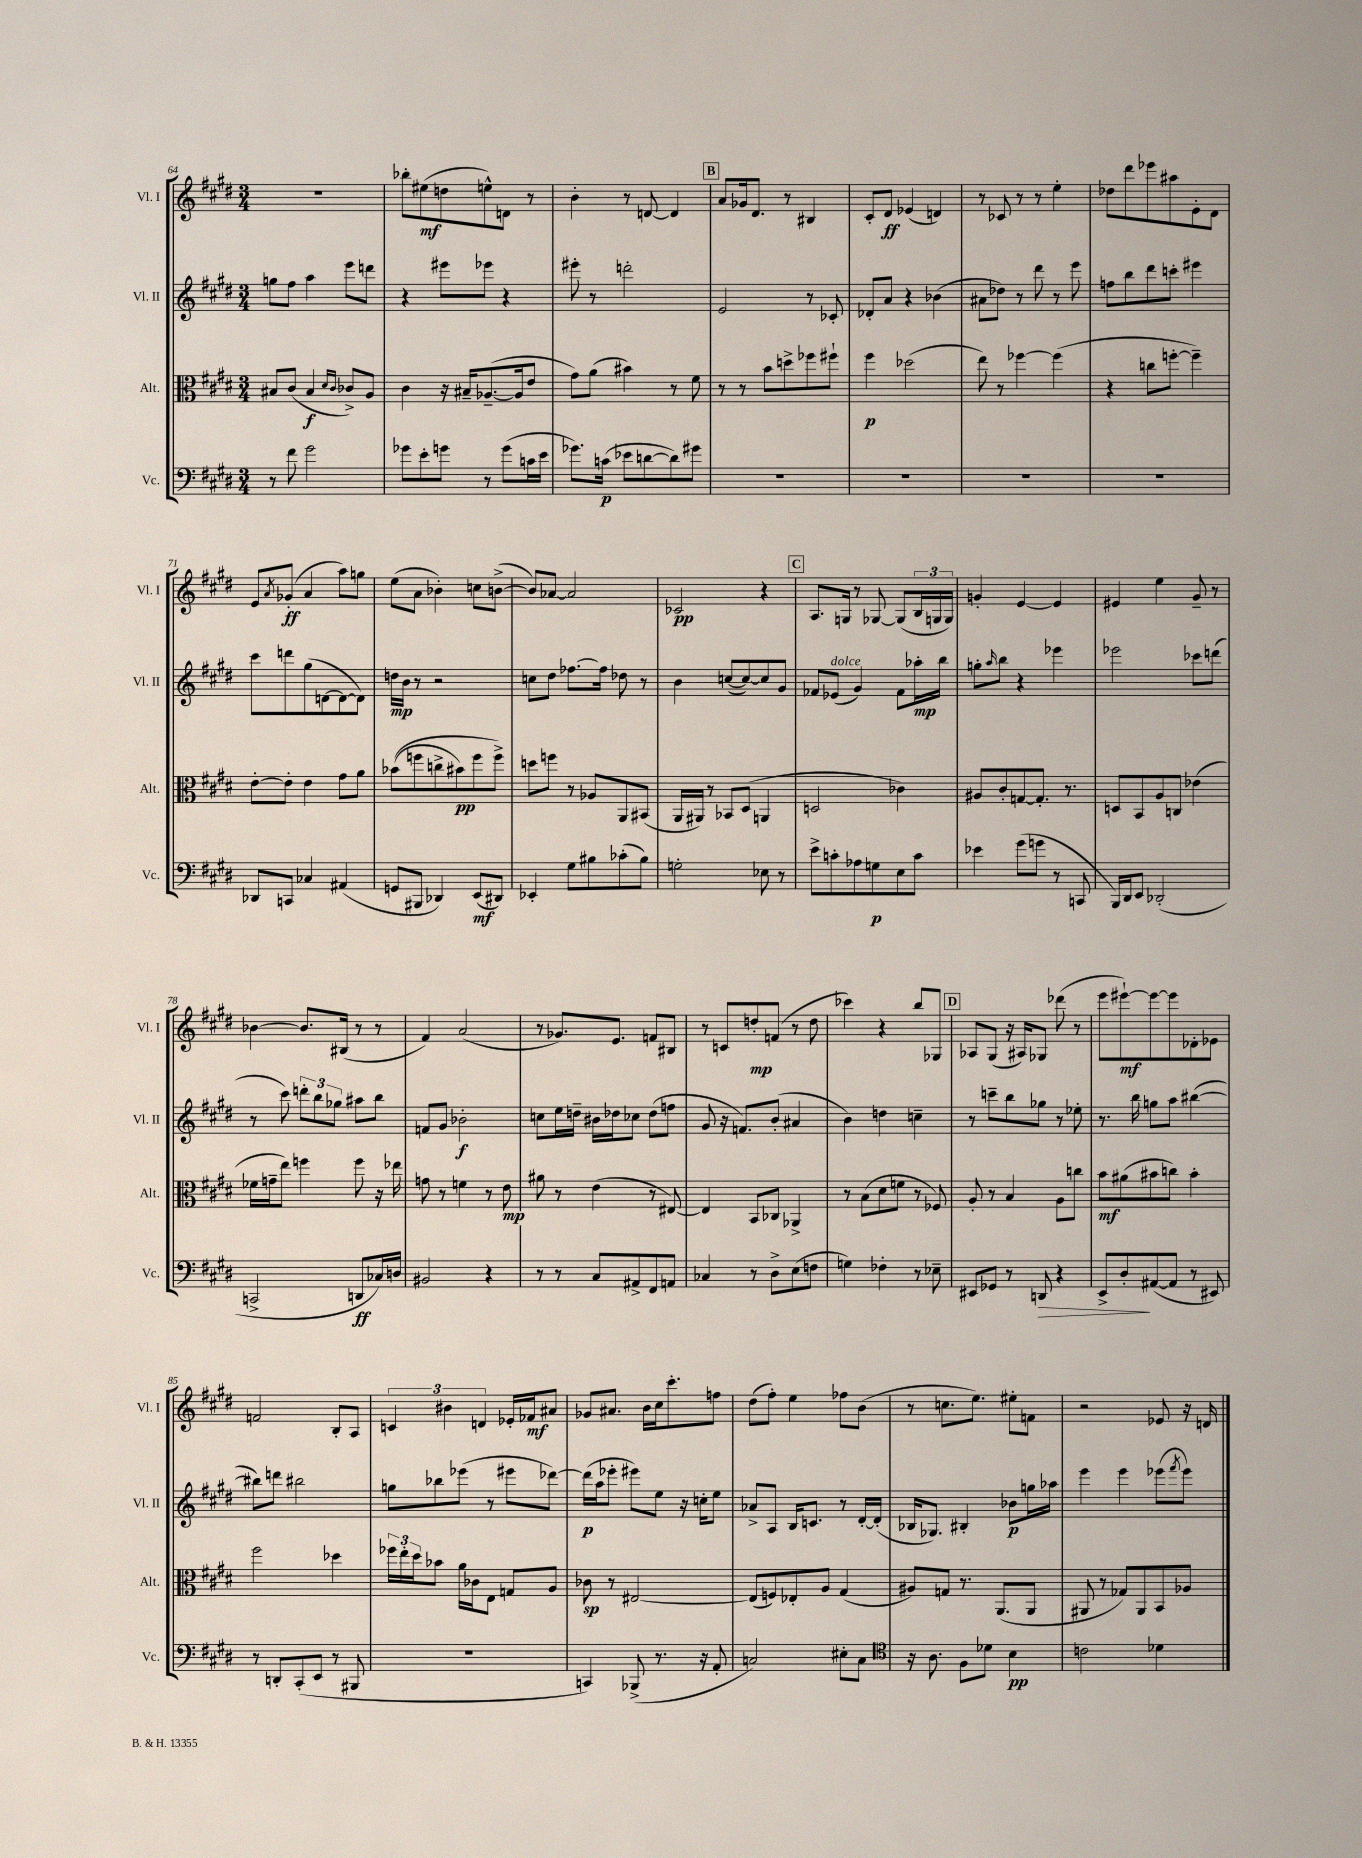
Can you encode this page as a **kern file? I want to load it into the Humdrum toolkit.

**kern	**dynam	**kern	**dynam	**kern	**dynam	**kern	**dynam
*part4	*part4	*part3	*part3	*part2	*part2	*part1	*part1
*staff4	*staff4	*staff3	*staff3	*staff2	*staff2	*staff1	*staff1
*I"Vc.	*	*I"Alt.	*	*I"Vl. II	*	*I"Vl. I	*
*I'Vc.	*	*I'Alt.	*	*I'Vl. II	*	*I'Vl. I	*
*clefF4	*	*clefC3	*	*clefG2	*	*clefG2	*
*k[f#c#g#d#]	*	*k[f#c#g#d#]	*	*k[f#c#g#d#]	*	*k[f#c#g#d#]	*
*M3/4	*	*M3/4	*	*M3/4	*	*M3/4	*
=64	=64	=64	=64	=64	=64	=64	=64
8r	.	8B#X/L	.	8ggn\L	.	2.r	.
8f#\	.	(8c#/J	.	8ff#\J	.	.	.
2g#\	.	4B#/	f	4aa\	.	.	.
.	.	16qqd#/LL	.	.	.	.	.
.	.	16qqc#/JJ	.	.	.	.	.
.	.	8c-X^/L)	.	8eee\L	.	.	.
.	.	8A/J	.	8dddn\J	.	.	.
=65	=65	=65	=65	=65	=65	=65	=65
8g-X\L	.	4c#\	.	4r	.	8bb-X'\L	.
8e'\	.	.	.	.	.	(8ee#X\	mf
8gn\J	.	16r	.	8eee#X\L	.	8ddn\	.
.	.	16B#X~/KL	.	.	.	.	.
8r	.	([8.A-X~/	.	8eee-X\J	.	8een^^\)	.
(8g\L	.	.	.	4r	.	8dn\J	.
.	.	16A-/k]	.	.	.	.	.
16cn\L	.	8e/J	.	.	.	8r	.
16e\JJ	.	.	.	.	.	.	.
=66	=66	=66	=66	=66	=66	=66	=66
8.g-X\L)	.	8g#\L)	.	8eee#X'\	.	4b'\	.
.	.	(8a\J	.	8r	.	.	.
(16cn\Jk	p	.	.	.	.	.	.
8e-X\L	.	4b#X\)	.	2dddn'\	.	8r	.
[8dn\	.	.	.	.	.	[8dn/	.
8d\])	.	8r	.	.	.	4d/]	.
8g#X\J	.	8f#\	.	.	.	.	.
!!LO:REH:place=s1:t=B
=67	=67	=67	=67	=67	=67	=67	=67
2.r	.	8r	.	2e/	.	8a/L	.
.	.	8r	.	.	.	16g-X/k	.
.	.	.	.	.	.	8.d#/J	.
.	.	8b\L	.	.	.	.	.
.	.	8ddn^\	.	.	.	8r	.
.	.	8ff-X\	.	8r	.	4B#X/	.
.	.	8ff#X`\J	.	8c-X'/	.	.	.
=68	=68	=68	=68	=68	=68	=68	=68
2.r	.	4ff#\	p	8d-X'/L	.	8c#'/L	.
.	.	.	.	8a/J	.	8d#/J	ff
.	.	(2dd-X\	.	4r	.	(4e-X/	.
.	.	.	.	(4b-X\	.	4dn/)	.
=69	=69	=69	=69	=69	=69	=69	=69
2.r	.	8ee\)	.	8a#X\L	.	8r	.
.	.	8r	.	8dd-X\J)	.	8c-X/	.
.	.	[4ff-X\	.	8r	.	8r	.
.	.	.	.	8ddd#\	.	8r	.
.	.	(4ff-\]	.	8r	.	4ee'\	.
.	.	.	.	8eee\	.	.	.
=70	=70	=70	=70	=70	=70	=70	=70
2.r	.	4r	.	8ffn\L	.	8dd-X\L	.
.	.	.	.	8bb\	.	8ddd#\	.
.	.	8ccn\L	.	8ddd#\	.	8eee-X\	.
.	.	[8ffn'\J	.	8cccn'\J	.	8aa#X\	.
.	.	4ff~\])	.	4eee#X\	.	8e'\	.
.	.	.	.	.	.	8d#\J	.
!!LO:LB:g=z
=71	=71	=71	=71	=71	=71	=71	=71
8DD-X/L	.	[8e'\L	.	8ccc#\L	.	8e/L	.
.	.	.	.	.	.	8qa/	.
8CCn/J	.	8e'\J]	.	8dddn\	.	(8g-X'/J	ff
4C-X/	.	4e\	.	(8gg#\	.	4a/	.
.	.	.	.	[8dn\	.	.	.
(4AA#X/	.	8g#\L	.	8d\_	.	8aa\L)	.
.	.	8a\J	.	8d\J])	.	8ggn\J	.
=72	=72	=72	=72	=72	=72	=72	=72
8GGn/L	.	((8b-X\L	.	16ddn\LL	mp	(8ee\L	.
.	.	.	.	16b\JJ	.	.	.
8BBB#X/J	.	8ffn\	.	8r	.	8a\J	.
4DD-X/)	.	8ccn^\	.	2r	.	4b-X'\)	.
.	.	8b#X\)	pp	.	.	.	.
(8EE/L	mf	8ff\	.	.	.	8ccn\L	.
8DD#X/J)	.	8ff^\J)	.	.	.	([8bn^\J	.
=73	=73	=73	=73	=73	=73	=73	=73
4EE-X'/	.	8ddn\L	.	8ccn\L	.	8b/L])	.
.	.	8ffn\J	.	8dd#\J	.	[8a-X/J	.
8G#\L	.	8r	.	[8.ff-X\L	.	2a-/]	.
8B#X\	.	8A-X/L	.	.	.	.	.
.	.	.	.	16ff-\Jk]	.	.	.
(8c-X'\	.	8AA/	.	8dd-X\	.	.	.
8B#\J)	.	(8BB#X/J	.	8r	.	.	.
=74	=74	=74	=74	=74	=74	=74	=74
2Gn'\	.	16AA/LL	.	4b\	.	2c-X/	pp
.	.	16AA#X/JJ)	.	.	.	.	.
.	.	8r	.	.	.	.	.
.	.	8BB-X/L	.	([8ccn/L	.	.	.
.	.	(8D#/J	.	8cc/_)	.	.	.
8E-X\	.	4AAn/	.	8cc/]	.	4r	.
8r	.	.	.	8g#/J	.	.	.
!!LO:REH:place=s1:t=C
=75	=75	=75	=75	=75	=75	=75	=75
8e^\L	.	2Dn/	.	8f-X/L	.	8.A/L	.
!	!	!	!	!LO:TX:a:i:t=dolce	!	!	!
8cn'\	.	.	.	(8e-X/J	.	.	.
.	.	.	.	.	.	16Gn/Jk	.
8A-X\	.	.	.	4g#/)	.	8r	.
8Gn\	p	.	.	.	.	[8G-X/	.
8E\	.	4c-X\)	.	8f-\L	.	(8G-/L]	.
8c\J	.	.	.	16aa-X'\L	mp	24B/L	.
.	.	.	.	.	.	24Gn/	.
.	.	.	.	16bb\JJ	.	.	.
.	.	.	.	.	.	24G/JJ)	.
=76	=76	=76	=76	=76	=76	=76	=76
4e-X\	.	8A#X/L	.	8ggn'\L	.	4gn'/	.
.	.	.	.	16qqaa/	.	.	.
.	.	8c#'/	.	8bb\J	.	.	.
(8g#\L	.	[8Gn/	.	4r	.	[4e/	.
8gn\J	.	8.G'/J]	.	.	.	.	.
8r	.	.	.	4eee-X\	.	4e/]	.
.	.	8.r	.	.	.	.	.
8CCn/	.	.	.	.	.	.	.
=77	=77	=77	=77	=77	=77	=77	=77
16BBB/LL)	.	8Dn/L	.	2eee-X\	.	4e#X/	.
16DD#/J	.	.	.	.	.	.	.
8EE/J	.	8BB/	.	.	.	.	.
(2DD-X'/	.	8A/	.	.	.	4ee\	.
.	.	8Cn/J	.	.	.	.	.
.	.	(4e-X\	.	8ccc-X\L	.	8g#~/	.
.	.	.	.	(8dddn\J	.	8r	.
!!LO:LB:g=z
=78	=78	=78	=78	=78	=78	=78	=78
2CCn^/	.	16f-X\LL	.	8r	.	[4b-X\	.
.	.	16gn~\J	.	.	.	.	.
.	.	8ee\J)	.	8ccc#\)	.	.	.
.	.	4ffn\	.	12dddn'\L	.	8.b-/L]	.
.	.	.	.	12bb\	.	.	.
.	.	.	.	12gg-X\J	.	.	.
.	.	.	.	.	.	(16B#X/Jk	.
8DDn/L	ff	8ff\	.	8aa#X\L	.	8r	.
16C-X/L)	.	16r	.	8bb\J	.	8r	.
16Dn/JJ	.	16ee-X\	.	.	.	.	.
=79	=79	=79	=79	=79	=79	=79	=79
2BB#X/	.	8gn\	.	8fn/L	.	4f#/)	.
.	.	8r	.	8g#/J	.	.	.
.	.	4fn\	.	2b-X'\	f	(2a/	.
4r	.	8r	.	.	.	.	.
.	.	8e\	mp	.	.	.	.
=80	=80	=80	=80	=80	=80	=80	=80
8r	.	8a#X\	.	8ccn\L	.	8r	.
8r	.	8r	.	16ee\L	.	8.g-X/L)	.
.	.	.	.	16ddn~\JJ	.	.	.
8C#/L	.	(4e\	.	16b#X\LL	.	.	.
.	.	.	.	16dd-X\J	.	8.e/J	.
8AA#X^/	.	.	.	8cc-X\J	.	.	.
8FF#/	.	8r	.	(8dd-\L	.	8fn/L	.
8AAn/J	.	[8E#X/)	.	8ffn\J	.	8B#X/J	.
=81	=81	=81	=81	=81	=81	=81	=81
4C-X/	.	4E#/]	.	8g#/	.	8r	.
.	.	.	.	16r	.	8cn/L	.
.	.	.	.	8.fn/L)	.	.	.
8r	.	8BB/L	.	.	.	8ddn'/	mp
8D#^\L	.	8C-X/J	.	(8b'/J	.	(8fn/J	.
(8E\	.	4AA-X^/	.	4a#X/	.	8r	.
8Fn\J	.	.	.	.	.	8dd\	.
=82	=82	=82	=82	=82	=82	=82	=82
4Gn\)	.	8r	.	4b\)	.	4ccc-X\)	.
.	.	(8B\L	.	.	.	.	.
4F-X'\	.	8d#\	.	4ddn\	.	4r	.
.	.	8fn\J	.	.	.	.	.
8r	.	8r	.	4ccn~\	.	8bb/L	.
8E-X~\	.	8F-X/)	.	.	.	8G-X/J	.
!!LO:REH:place=s1:t=D
=83	=83	=83	=83	=83	=83	=83	=83
8EE#X/L	.	8A'/	.	8r	.	8A-X/L	.
8GG-X/J	.	8r	.	8cccn~\L	.	(8G#/J	.
8r	.	4B/	.	8bb\	.	16r	.
.	.	.	.	.	.	16A#X/KL)	.
!	!LO:HP:b	!	!	!	!	!	!
8DDn/	>	.	.	8gg-X\J	.	8G-X/J	.
4r	.	8A\L	.	8r	.	(8ddd-X\	.
.	.	8ccn\J	.	8ee-X'\	.	8r	.
=84	=84	=84	=84	=84	=84	=84	=84
8EE^/L	.	8b\L	mf	8.r	.	8eee\L	.
8D#'/	.	(8a#X\	.	.	.	[8eee#X`\)	mf
.	.	.	.	16bb\	.	.	.
([8AA#X/	]	8b#X\	.	8ggn\L	.	8eee#\_	.
8AA#/J]	.	8ccn\J)	.	8aa\J	.	8eee#\]	.
8r	.	4b#'\	.	([4bb#X\	.	8d-X'\	.
8EE#X/)	.	.	.	.	.	8e-X\J	.
!!LO:LB:g=z
=85	=85	=85	=85	=85	=85	=85	=85
8r	.	2ff#\	.	8bb#X\L])	.	2fn/	.
8DDn'/L	.	.	.	8dddn\J	.	.	.
(8CC#'/	.	.	.	2bb#X\	.	.	.
8EE/J	.	.	.	.	.	.	.
8r	.	4dd-X\	.	.	.	8B'/L	.
8BBB#X/	.	.	.	.	.	8A/J	.
=86	=86	=86	=86	=86	=86	=86	=86
2.r	.	24ff-X\LL	.	8ggn\L	.	6cn/	.
.	.	24ee'\	.	.	.	.	.
.	.	24dd#\J	.	.	.	.	.
.	.	8b-X\J	.	8bb-X\	.	.	.
.	.	.	.	.	.	6b#X\	.
.	.	16a\LL	.	(8eee-X\J	.	.	.
.	.	16c-X\J	.	.	.	.	.
.	.	.	.	.	.	6dn/	.
.	.	8E\J	.	8r	.	.	.
.	.	8Gn/L	.	8eee#X\L	.	16e-X'/LL	.
.	.	.	.	.	.	16f-X/J	mf
.	.	8A/J	.	[8ddd-X\J)	.	8a#X/J	.
=87	=87	=87	=87	=87	=87	=87	=87
4CCn/)	.	8c-X\	sp	(16ddd-\LL]	p	8g-X/L	.
.	.	.	.	16aa\J	.	.	.
.	.	8r	.	8eee-X'\J	.	8.a#X/J	.
(8BBB-X^/	.	[2E#X/	.	8eee#X\L)	.	.	.
.	.	.	.	.	.	16b\LL	.
8.r	.	.	.	8ee\J	.	16cc#\J	.
.	.	.	.	.	.	8.ccc#'\	.
.	.	.	.	16r	.	.	.
16r	.	.	.	16ccn'\KL	.	.	.
8AA'/	.	.	.	8ee\J	.	8ffn\J	.
=88	=88	=88	=88	=88	=88	=88	=88
2Cn/)	.	(8E#/L]	.	8a-X^/L	.	(8dd#\L	.
.	.	8Fn/)	.	8A/J	.	8ff#'\J)	.
.	.	8E-X'/	.	16B/KL	.	4ee\	.
.	.	.	.	8.cn/J	.	.	.
.	.	8A/J	.	.	.	.	.
8E#X'\L	.	(4G#/	.	8r	.	8ff-X\L	.
8C\J	.	.	.	[16d#'/LL	.	(8b\J	.
.	.	.	.	(16d#'/JJ]	.	.	.
=89	=89	=89	=89	=89	=89	=89	=89
*clefC4	*	*	*	*	*	*	*
16r	.	8A#X/L)	.	16B-X/KL	.	8r	.
8.A\	.	.	.	8.G-X/J)	.	.	.
.	.	8Gn/J	.	.	.	8.ccn\L	.
8F#\L	.	8.r	.	4B#X'/	.	.	.
.	.	.	.	.	.	8.ee\J)	.
8d-X\J	.	.	.	.	.	.	.
.	.	(8.AA/L	.	.	.	.	.
4B\	pp	.	.	8b-X\L	p	8ee#X'\L	.
.	.	8AA/J	.	16ggn\L	.	8fn\J	.
.	.	.	.	16aa-X\JJ	.	.	.
=90	=90	=90	=90	=90	=90	=90	=90
2cn\	.	8AA#X/	.	4eee\	.	2r	.
.	.	8r	.	.	.	.	.
.	.	8G-X/L)	.	4eee\	.	.	.
.	.	8AA#/	.	.	.	.	.
4d-X\	.	8BB/	.	(8eee-X\L	.	8e-X/	.
.	.	.	.	8qfff#/	.	.	.
.	.	8A-X/J	.	8eee-\J)	.	16r	.
.	.	.	.	.	.	16dn/	.
==	==	==	==	==	==	==	==
*-	*-	*-	*-	*-	*-	*-	*-
